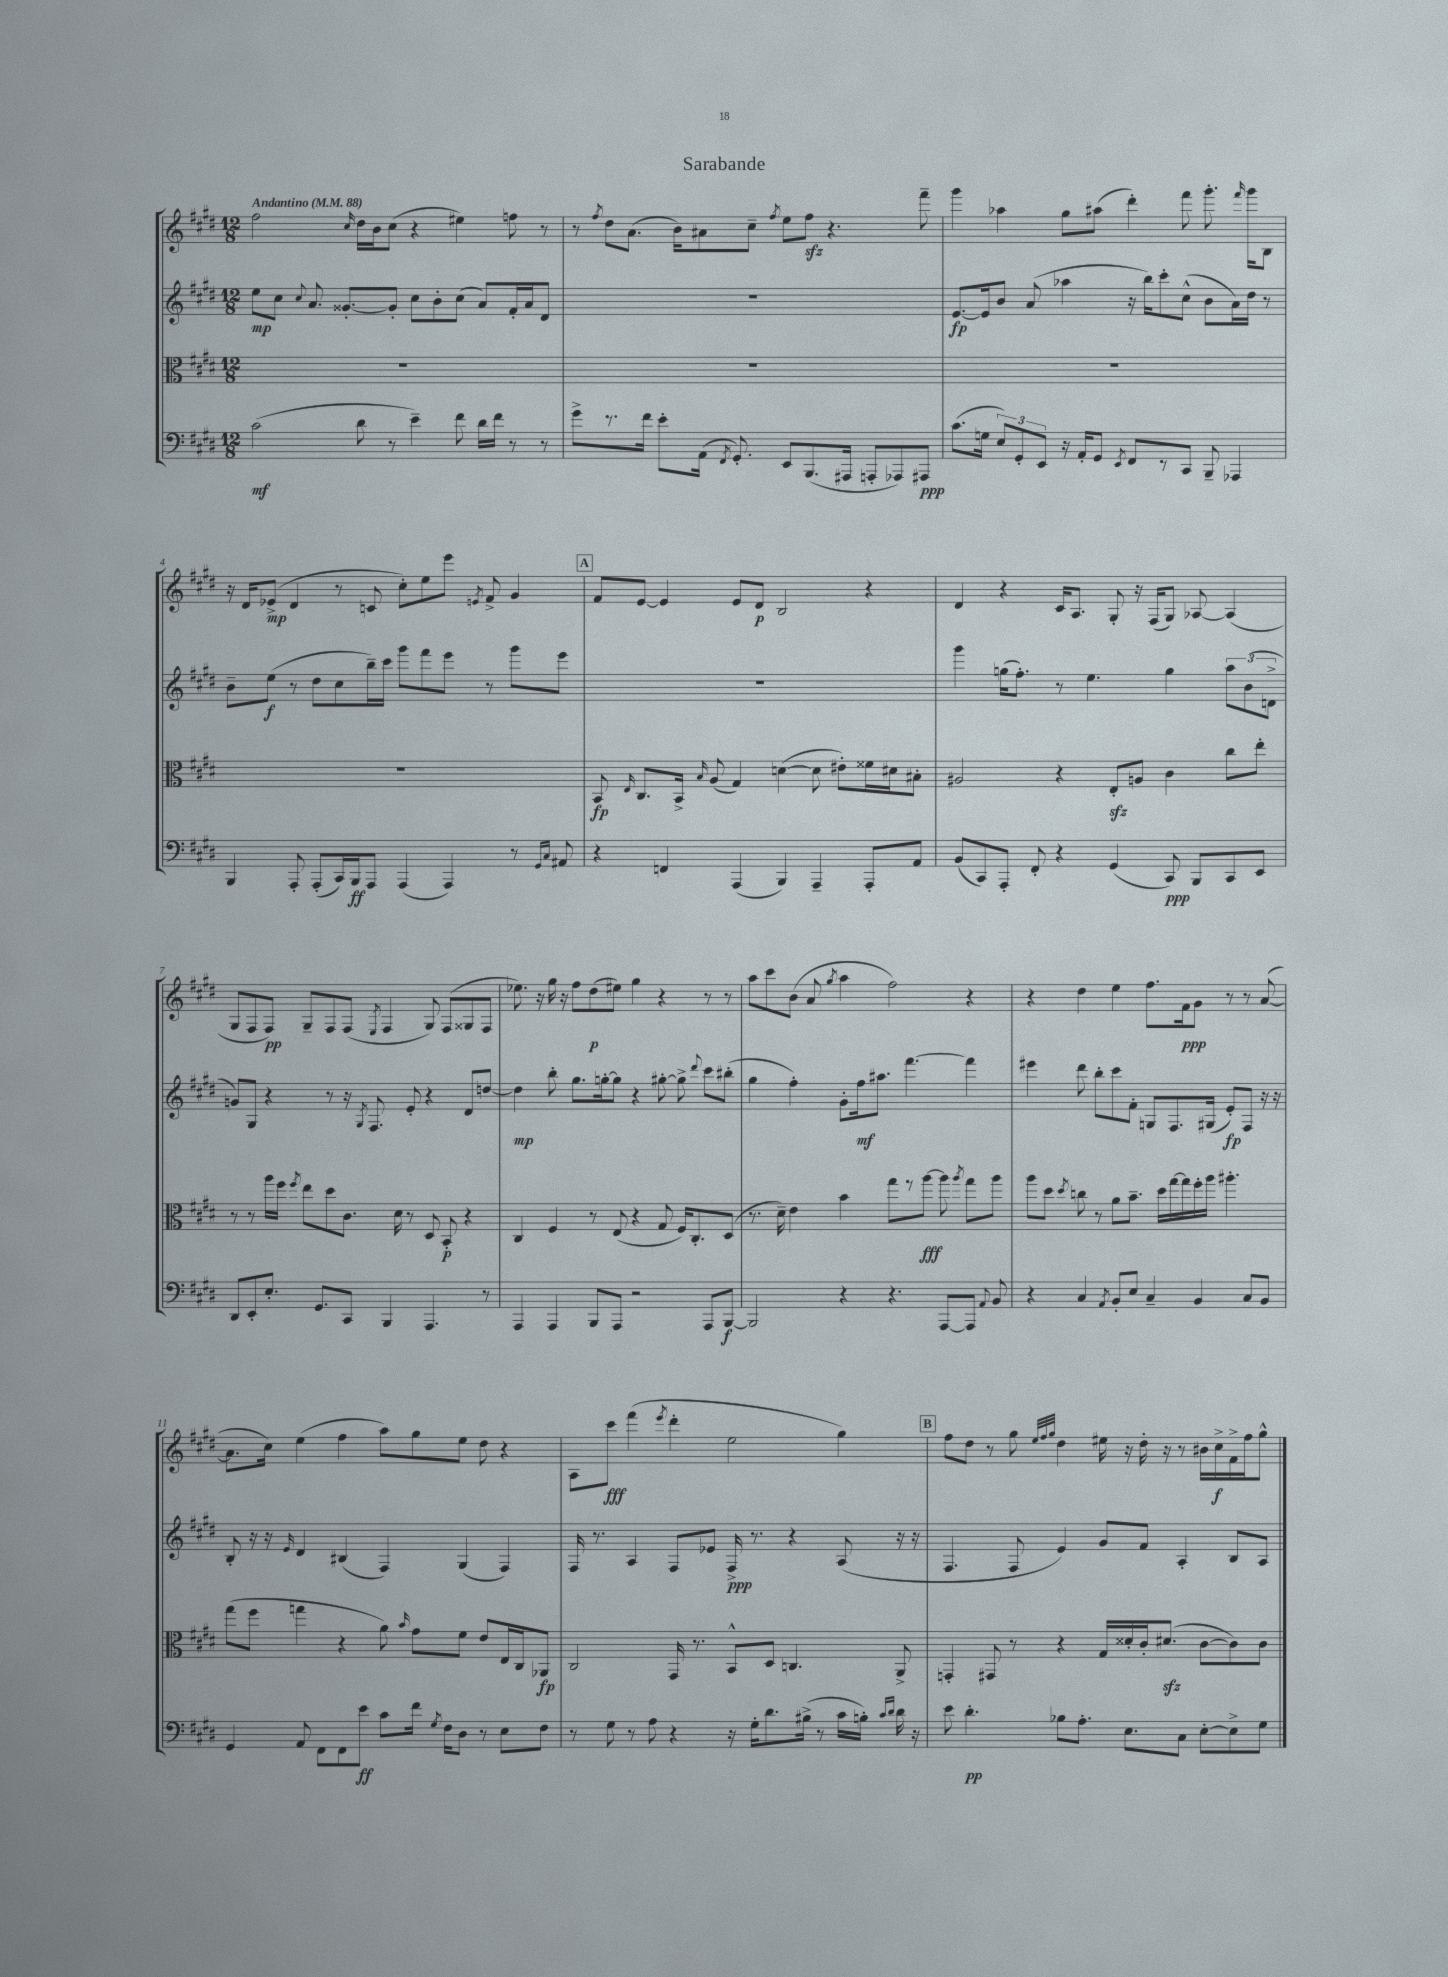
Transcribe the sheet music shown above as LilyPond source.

\header { title = "Sarabande" }
<<
\new StaffGroup <<
\new Staff = "s0" {
    \clef treble \key e \major \numericTimeSignature \time 12/8 \tempo "Andantino" 4 = 88
    \autoBeamOff fis''2 \grace { cis''16 } dis''16[ b'16 cis''8]( r4 eis''4) f''8 r8 |
    r8 \acciaccatura { fis''8 } dis''8[ a'8.]( b'16[) ais'8 cis''8]-- \acciaccatura { fis''8 } e''8[ fis''8]\sfz r4. fis'''8-- |
    gis'''4 aes''4 gis''8[ ais''8]( dis'''4-.) fis'''8 gis'''8.-. \grace { fis'''16 } gis'''16[ b8] |
    r16 dis'16[ ees'8]->\mp( dis'4 r8 c'8 cis''8[-.) e''8 e'''8] \acciaccatura { e'8 } fis'8-> gis'4 |
    \mark \markup { \box "A" } fis'8[ e'8]~ e'4 e'8[ dis'8]\p b2 r4 |
    dis'4 r4 cis'16[ a8.] gis8-. r16 fis16[( gis8]) aes8~ aes4( |
    gis8[ fis8 fis8]\pp) gis8[-- fis8 fis8]( \acciaccatura { e8 } fis4 gis8) fis8[( gisis8 fis8] |
    ees''8.) r16 gis''16 r16 fis''8[ dis''8\p( eis''8]) gis''4 r4 r8 r8 |
    a''8[ cis'''8 b'8]( a'8 \acciaccatura { gis''8 } a''4 fis''2) r4 |
    r4 dis''4 e''4 fis''8.[ fis'16\ppp gis'8] r8 r8 a'8~( |
    a'8.[ cis''16]) e''4( fis''4 a''8[) gis''8 e''8] dis''8 r4 |
    a8[ cis'''8]\fff fis'''4( \acciaccatura { e'''8 } dis'''4-. e''2 gis''4) |
    \mark \markup { \box "B" } fis''8[ dis''8] r8 gis''8 \grace { e''32[ fis''32 gis''32] } dis''4 eis''16 r16 dis''16-. r16 r8 bis'16[ cis''16->\f fis'16-> fis''16 gis''8]-^ \bar "|." |
}
\new Staff = "s1" {
    \clef treble \key e \major \numericTimeSignature \time 12/8
    \autoBeamOff e''8[\mp cis''8] \appoggiatura { cis''8 } a'8. gisis'8.[~-. gisis'8]-. cis''8[ b'8-. cis''8]( a'8[) fis'16-. a'16 dis'8] |
    R1. |
    e'8.[~\fp e'16 b'8] a'8( aes''4 r16 b''16[) cis'''8-. cis''8]-^( b'8[ a'16) dis''16] r8 |
    b'8[-- e''8]\f( r8 dis''8[ cis''8 b''16--) cis'''16] gis'''8[ fis'''8 e'''8] r8 gis'''8[ e'''8] |
    \mark \markup { \box "A" } R1. |
    gis'''4 g''16[( fis''8.]-.) r8 e''4. g''4 \tuplet 3/2 { a''8[ b'8( d'8]-> } |
    g'8[) gis8] r4 r8 r16 \acciaccatura { gis8 } fis8. e'8-. r4 dis'8[ d''8]~ |
    d''4\mp b''8-. gis''8.[ g''16~-. g''8] r4 gis''8~-. gis''8-> \appoggiatura { dis'''8 } cis'''8[ bis''8]-.( |
    gis''4 fis''4-.) gis'8[-. fis''16\mf ais''8.] fis'''4.~ fis'''4 |
    eis'''4 dis'''8 b''8[-. cis'''8 fis'8]-. g8[ fis8. gis16]( e'8[-.\fp) fis8] r16 r16 |
    b8-. r16 r16 \grace { e'16 } dis'4 bis4( fis4) gis4( fis4) |
    fis16 r8. a4 fis8[ ees'8] fis16->\ppp r8. r4 a8( r16 r16 |
    \mark \markup { \box "B" } fis4. fis8 e'4) gis'8[ fis'8] a4-. b8[ a8] \bar "|." |
}
\new Staff = "s2" {
    \clef alto \key e \major \numericTimeSignature \time 12/8
    \autoBeamOff R1. |
    R1. |
    R1. |
    R1. |
    \mark \markup { \box "A" } b,8\fp \grace { e16 } cis8.[ b,16]-> \grace { b16 } a8( gis4) d'4~( d'8 eis'8[-.) fisis'16 dis'16 bis8]-. |
    ais2 r4 e8[-.\sfz a8] cis'4 cis''8[ e''8]-. |
    r8 r8 a''16[ fis''16] \acciaccatura { fis''8 } e''8[ dis''8 cis'8.] dis'16 r8 dis8 b,8-.\p r4 |
    cis4 fis4 r8 e8( r4 gis8 fis16[) cis8.-. dis8]( |
    r8. dis'16--) e'4 b'4 gis''8[ r8 a''8]~\fff a''8 \acciaccatura { a''8 } gis''8[ a''8] |
    a''8[ dis''8] \acciaccatura { dis''8 } c''8 r8 a'8[ b'8.]-- dis''16[ gis''16~ gis''16 fis''16-. a''16] ais''4.-. |
    gis''8[( fis''8] g''4 r4 a'8) \grace { b'16 } gis'8[ fis'8] e'8[ e16 cis16 aes,8]\fp |
    cis2 gis,16 r8. b,8[-^ dis8] c4. a,8-> |
    \mark \markup { \box "B" } g,4-. gis,8 r8 r4 gis16[ disis'16-. cis'16-. dis'8.]\sfz( cis'8[~ cis'8) cis'8] \bar "|." |
}
\new Staff = "s3" {
    \clef bass \key e \major \numericTimeSignature \time 12/8
    \autoBeamOff cis'2\mf( dis'8 r8 e'4--) fis'8 dis'16[ fis'16] r8 r8 |
    gis'8[-> r8. fis'16] e'8[-. a,16]( \acciaccatura { fis,8 } gis,8.-.) e,8[ b,,8.( ais,,16] a,,8[-. aes,,8) ais,,8]\ppp |
    cis'8.[( g16] \tuplet 3/2 { e8[) gis,8-. e,8] } r16 a,16[-. gis,8] \acciaccatura { e,8 } fis,8[ r8 cis,8] b,,8-- aes,,4 |
    b,,4 a,,8-. a,,8[-.( cis,16) b,,16\ff a,,8] a,,4( a,,4) r8 \grace { gis,16[ cis16] } ais,8 |
    \mark \markup { \box "A" } r4 f,4 a,,4( b,,4) a,,4-- a,,8[-. a,8] |
    b,8[( cis,8) a,,8]-. fis,8-. r4 gis,4( cis,8\ppp) b,,8[ cis,8 e,8] |
    dis,8[ e,8-. e8.]-. gis,8.[ cis,8] b,,4 a,,4. r8 |
    a,,4 a,,4 b,,8[ a,,8] r2 a,,8[ b,,8]~\f |
    b,,2 r4 r4. a,,8[~ a,,8] \appoggiatura { a,8 } b,8 |
    r4 cis4 \acciaccatura { a,8 } b,8[-. e8] cis4-- b,4 cis8[ b,8] |
    gis,4 a,8 fis,8[ fis,8 e'8]\ff cis'8[ fis'16] \acciaccatura { gis8 } fis16[ dis8] r8 e8[ fis8] |
    r8 gis8 r8 a8 r4 r16 gis16[-. dis'8. bis16]->( r8 cis'16[ b16]-.) \grace { cis'16[ dis'16] } dis'16 r16 |
    \mark \markup { \box "B" } e'8 dis'4.-.\pp bes8[ a8.]-. e8.[ cis8] e8[~-. e8-> gis8] \bar "|." |
}
>>
>>
